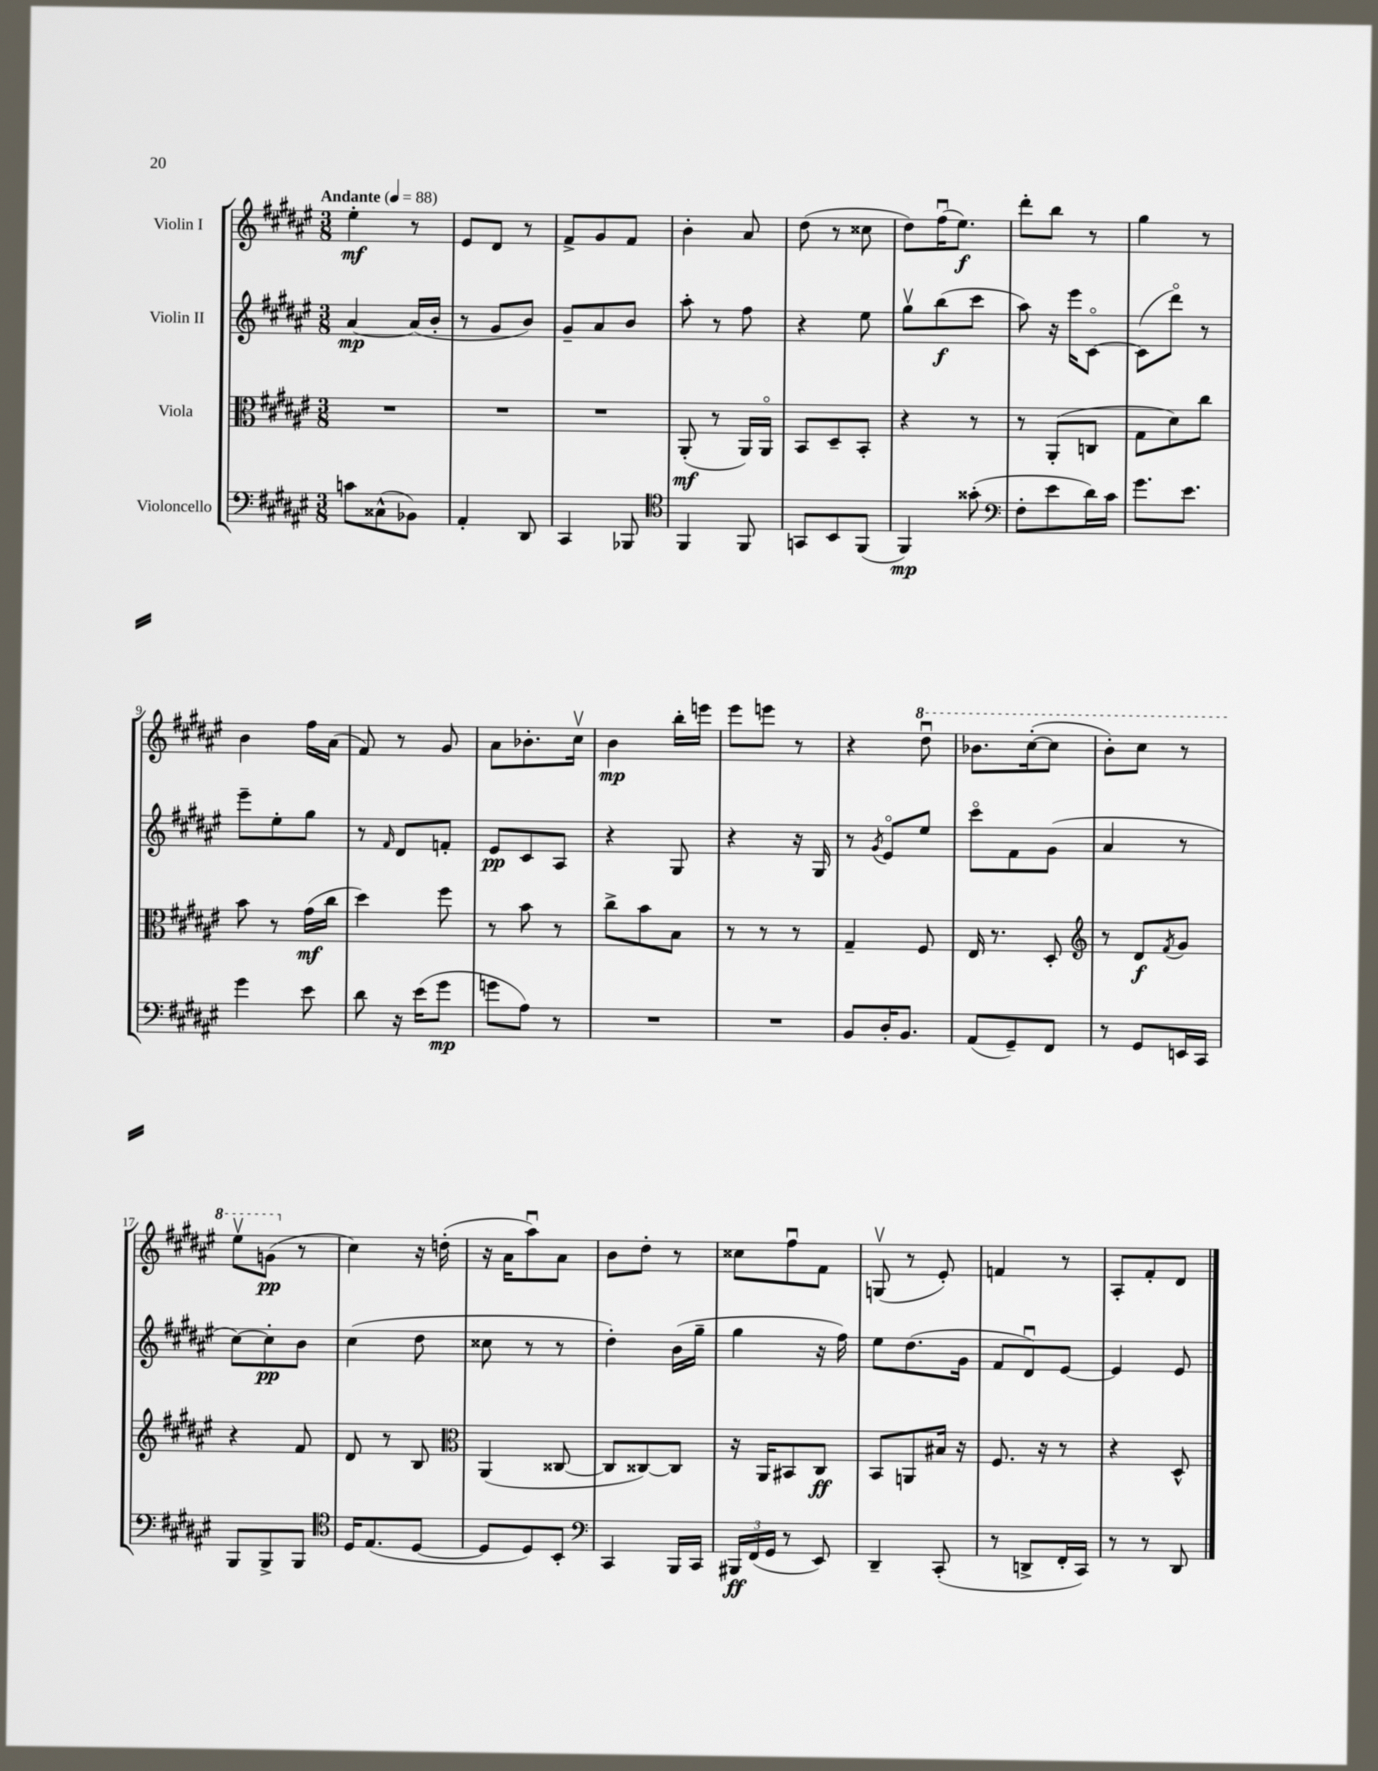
<<
\new StaffGroup <<
\new Staff = "s0" \with { instrumentName = "Violin I" } {
    \clef treble \key fis \major \numericTimeSignature \time 3/8 \tempo "Andante" 4 = 88
    eis''4-.\mf r8 |
    eis'8 dis'8 r8 |
    fis'8-> gis'8 fis'8 |
    b'4-. ais'8 |
    dis''8( r8 cisis''8 |
    dis''8) fis''16\downbow( eis''8.\f) |
    dis'''8-. b''8 r8 |
    gis''4 r8 |
    b'4 fis''16 ais'16( |
    fis'8) r8 gis'8 |
    ais'8 bes'8.-. cis''16\upbow |
    b'4\mp b''16-. e'''16 |
    eis'''8 e'''8 r8 |
    r4 \ottava #1 dis'''8\downbow |
    bes''8. cis'''16~-.( cis'''8 |
    b''8-.) cis'''8 r8 |
    eis'''8\upbow g''8\pp( \ottava #0 r8 |
    cis''4) r16 d''16-.( |
    r16 ais'16 ais''8\downbow) ais'8 |
    b'8 dis''8-. r8 |
    cisis''8 fis''8\downbow fis'8 |
    g8\upbow( r8 eis'8-.) |
    f'4 r8 |
    ais8-. fis'8-. dis'8 \bar "|." |
}
\new Staff = "s1" \with { instrumentName = "Violin II" } {
    \clef treble \key fis \major \numericTimeSignature \time 3/8
    ais'4~\mp ais'16( b'16-. |
    r8 gis'8 b'8) |
    gis'8-- ais'8 b'8 |
    ais''8-. r8 fis''8 |
    r4 eis''8 |
    gis''8\upbow b''8\f( cis'''8 |
    ais''8) r16 eis'''16 cis'8~\flageolet |
    cis'8( dis'''8\flageolet) r8 |
    eis'''8-- eis''8-. gis''8 |
    r8 \grace { fis'16 } dis'8 f'8-. |
    eis'8\pp cis'8 ais8 |
    r4 gis8 |
    r4 r16 gis16 |
    r8 \acciaccatura { gis'8 } eis'8\flageolet eis''8 |
    cis'''8\flageolet fis'8 gis'8( |
    ais'4 r8 |
    cis''8~) cis''8-.\pp b'8 |
    cis''4( dis''8 |
    cisis''8 r8 r8 |
    dis''4-.) b'16( gis''16-- |
    gis''4 r16 fis''16) |
    eis''8 dis''8.( gis'16 |
    fis'8 dis'8\downbow) eis'8~ |
    eis'4 eis'8 \bar "|." |
}
\new Staff = "s2" \with { instrumentName = "Viola" } {
    \clef alto \key fis \major \numericTimeSignature \time 3/8
    R4. |
    R4. |
    R4. |
    ais,8-.\mf( r8 ais,16) ais,16\flageolet |
    b,8 dis8-- b,8-. |
    r4 r8 |
    r8 ais,8-.( c8 |
    gis8 dis'8) cis''8 |
    b'8 r8 gis'16\mf( cis''16 |
    dis''4) fis''8 |
    r8 b'8 r8 |
    cis''8-> b'8 b8 |
    r8 r8 r8 |
    gis4-- fis8 |
    eis16 r8. dis8-. |
    \clef treble r8 dis'8\f \acciaccatura { fis'8 } gis'8 |
    r4 fis'8 |
    dis'8 r8 b8 |
    \clef alto ais,4( cisis8~ |
    cisis8 cisis8~) cisis8 |
    r16 ais,16 bis,8 cis8\ff |
    b,8 a,8 bis16 r16 |
    fis8. r16 r8 |
    r4 dis8-^ \bar "|." |
}
\new Staff = "s3" \with { instrumentName = "Violoncello" } {
    \clef bass \key fis \major \numericTimeSignature \time 3/8
    c'8 cisis8-^( bes,8) |
    ais,4-. dis,8 |
    cis,4 bes,,8 |
    \clef tenor fis,4 fis,8 |
    g,8 b,8 fis,8( |
    fis,4\mp) gisis'8-.( |
    \clef bass fis8-. eis'8 dis'16) cis'16 |
    gis'8. eis'8. |
    gis'4 eis'8 |
    dis'8 r16 eis'16( gis'8\mp |
    g'8 ais8) r8 |
    R4. |
    R4. |
    b,8 dis16-. b,8. |
    ais,8( gis,8--) fis,8 |
    r8 gis,8 e,16 cis,16 |
    b,,8 b,,8-> b,,8 |
    \clef tenor dis16 eis8.( dis8~ |
    dis8 dis8) b,8-. |
    \clef bass cis,4 b,,16 cis,16 |
    \tuplet 3/2 { bis,,16\ff fis,16( gis,16 } r8 eis,8) |
    dis,4-- cis,8-.( |
    r8 d,8-> fis,16-. cis,16) |
    r8 r8 dis,8 \bar "|." |
}
>>
>>
